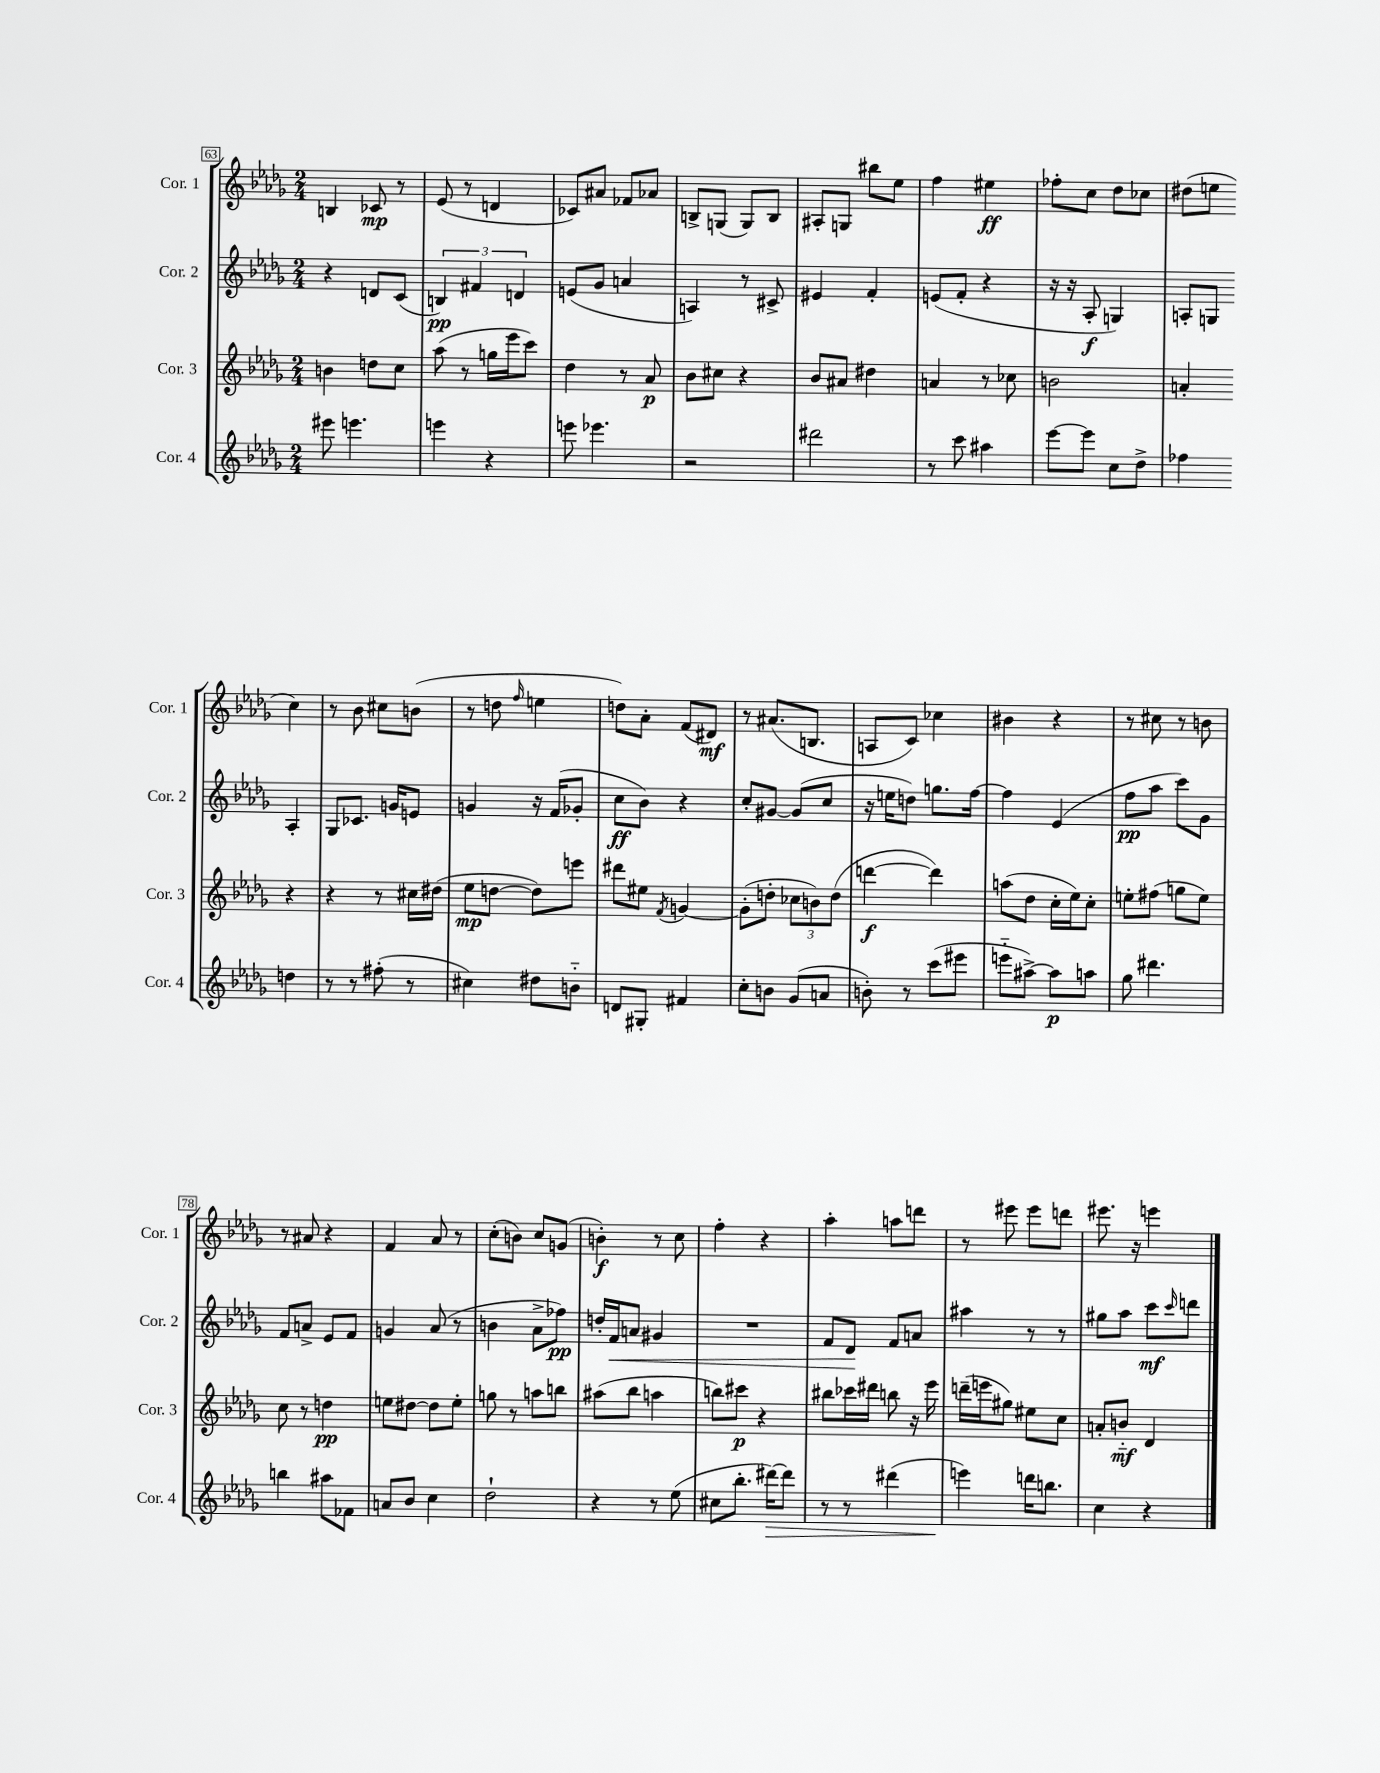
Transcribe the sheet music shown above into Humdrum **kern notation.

**kern	**kern	**kern	**kern
*staff4	*staff3	*staff2	*staff1
*clefG2	*clefG2	*clefG2	*clefG2
*k[b-e-a-d-g-]	*k[b-e-a-d-g-]	*k[b-e-a-d-g-]	*k[b-e-a-d-g-]
*M2/4	*M2/4	*M2/4	*M2/4
8eee#\	4b\	4r	4B/
4.eee\	.	.	.
.	8dd\L	8d/L	8c-/
.	8cc\J	(8c/J	8r
=	=	=	=
4eee\	(8aa-\	6B/)	(8e-/
.	8r	.	8r
.	.	6f#/	.
4r	16gg\LL	.	4d/
.	16eee-\J	.	.
.	.	6d/	.
.	8ccc\J)	.	.
=	=	=	=
8eee\	4dd-\	(8e/L	8c-/L)
4.eee-\	.	8g-/J	8a#/J
.	8r	4a/	8f-/L
.	8a-/	.	8a-/J
=	=	=	=
2r	8b-\L	4A/)	8B^/L
.	8cc#\J	.	(8G/J
.	4r	8r	8G/L)
.	.	8c#^/	8B/J
=	=	=	=
2ddd#\	8b-/L	4e#/	8A#'/L
.	8a#/J	.	8G/J
.	4dd#\	4f'/	8bb#\L
.	.	.	8ee-\J
=	=	=	=
8r	4a/	(8e/L	4ff\
8ccc\	.	8f'/J	.
4aa#\	8r	4r	4ee#\
.	8cc-\	.	.
=	=	=	=
[8eee-\L	2b\	16r	8ff-'\L
.	.	16r	.
8eee-\]J	.	8A-'/	8cc\J
8cc\L	.	4G/)	8dd-\L
8dd-^\J	.	.	8cc-\J
=	=	=	=
4ff-\	4a'/	8A'/L	(8dd#\L
.	.	8G/J	8ee\J
4dd\	4r	4A'/	4cc\)
=	=	=	=
8r	4r	8G-/L	8r
8r	.	8.c-/J	8b-\
(8ff#'\	8r	.	8cc#\L
.	.	16g/LK	.
8r	16cc#\LL	8e/J	(8b\J
.	(16dd#\JJ	.	.
=	=	=	=
4cc#\)	8ee-\L	4g/	8r
.	[8dd\J	.	8dd\
.	.	.	16qqff/
8dd#\L	8dd\]L)	16r	4ee\
.	.	(16f/LK	.
8b'~\J	8eee\J	8g-'/J	.
=	=	=	=
8d/L	8ddd#\L	8cc\L	8dd\L)
8G#'/J	8ee#\J	8b-\J)	8a-'\J
.	8qf/	.	.
4f#/	[4g/	4r	(8f/L
.	.	.	8d#/J)
=	=	=	=
8cc'\L	(8g'\]L	8cc'/L	8r
8b\J	8dd'\J	[8g#/J	(8.a#/L
(8g-/L	12cc-\L	(8g#/]L	.
.	.	.	8.B/J
.	12b\)	.	.
8a/J	.	8cc/J	.
.	(12dd\J	.	.
=	=	=	=
8b'\)	[4ddd\	16r	8A/L
.	.	16ee\LK	.
8r	.	8dd\J)	8c/J)
(8ccc\L	4ddd\])	8.gg\L	4cc-\
8eee#\J	.	.	.
.	.	[16ff\Jk	.
=	=	=	=
8eee'~\L	(8aa\L	4ff\]	4b#\
[8aa#^\J)	8dd-\J	.	.
8aa#\]L	16cc'\LL	(4e-/	4r
.	16ee-\J)	.	.
8aa\J	8cc'\J	.	.
=	=	=	=
8gg-\	8ee'\L	8ff\L	8r
4.ddd#\	(8ff#\J	8aa-\J	8cc#\
.	8gg\L	8ccc\L)	8r
.	8ee\J)	8g-\J	8b\
=	=	=	=
4bb\	8cc\	8f/L	8r
.	8r	8a^/J	8a#/
8aa#\L	4dd\	8e-/L	4r
8f-\J	.	8f/J	.
=	=	=	=
8a/L	8ee\L	4g/	4f/
8b-/J	[8dd#\J	.	.
4cc\	8dd#\]L	(8a-/	8a-/
.	8ee'\J	8r	8r
=	=	=	=
2dd-`\	8gg\	4b\	(8cc'\L
.	8r	.	8b\J)
.	8aa\L	8a-^\L	8cc/L
.	8bb\J	8ff-\J)	(8g/J
=	=	=	=
4r	(8aa#\L	16dd'/LL	4b'\)
.	.	16f/J	.
.	8bb-\J	8a/J	.
8r	4aa\	4g#/	8r
(8ee-\	.	.	8cc\
=	=	=	=
8cc#\L	8bb\L)	2r	4ff'\
8.bb-'\J	8ccc#\J	.	.
.	4r	.	4r
[16ddd#\LK)	.	.	.
8ddd#\]J	.	.	.
=	=	=	=
8r	8bb#\L	8f/L	4aa-'\
8r	16ccc-\L	8d-/J	.
.	16ddd#\JJ	.	.
(4ddd#\	8bb\	8f/L	8aa\L
.	16r	8a/J	8ddd\J
.	16eee-\	.	.
=	=	=	=
4eee\)	(16ddd~\LL	4aa#\	8r
.	16eee\J	.	.
.	8gg#\J)	.	8eee#\
16ddd\LK	8ee#\L	8r	8eee#\L
8.bb\J	.	.	.
.	8cc\J	8r	8ddd\J
=	=	=	=
4cc\	8a'/L	8gg#\L	8.eee#\
.	8b'~/J	8aa-\J	.
.	.	.	16r
4r	4d-/	8ccc\L	4eee\
.	.	16qqccc/	.
.	.	8ddd\J	.
==	==	==	==
*-	*-	*-	*-
